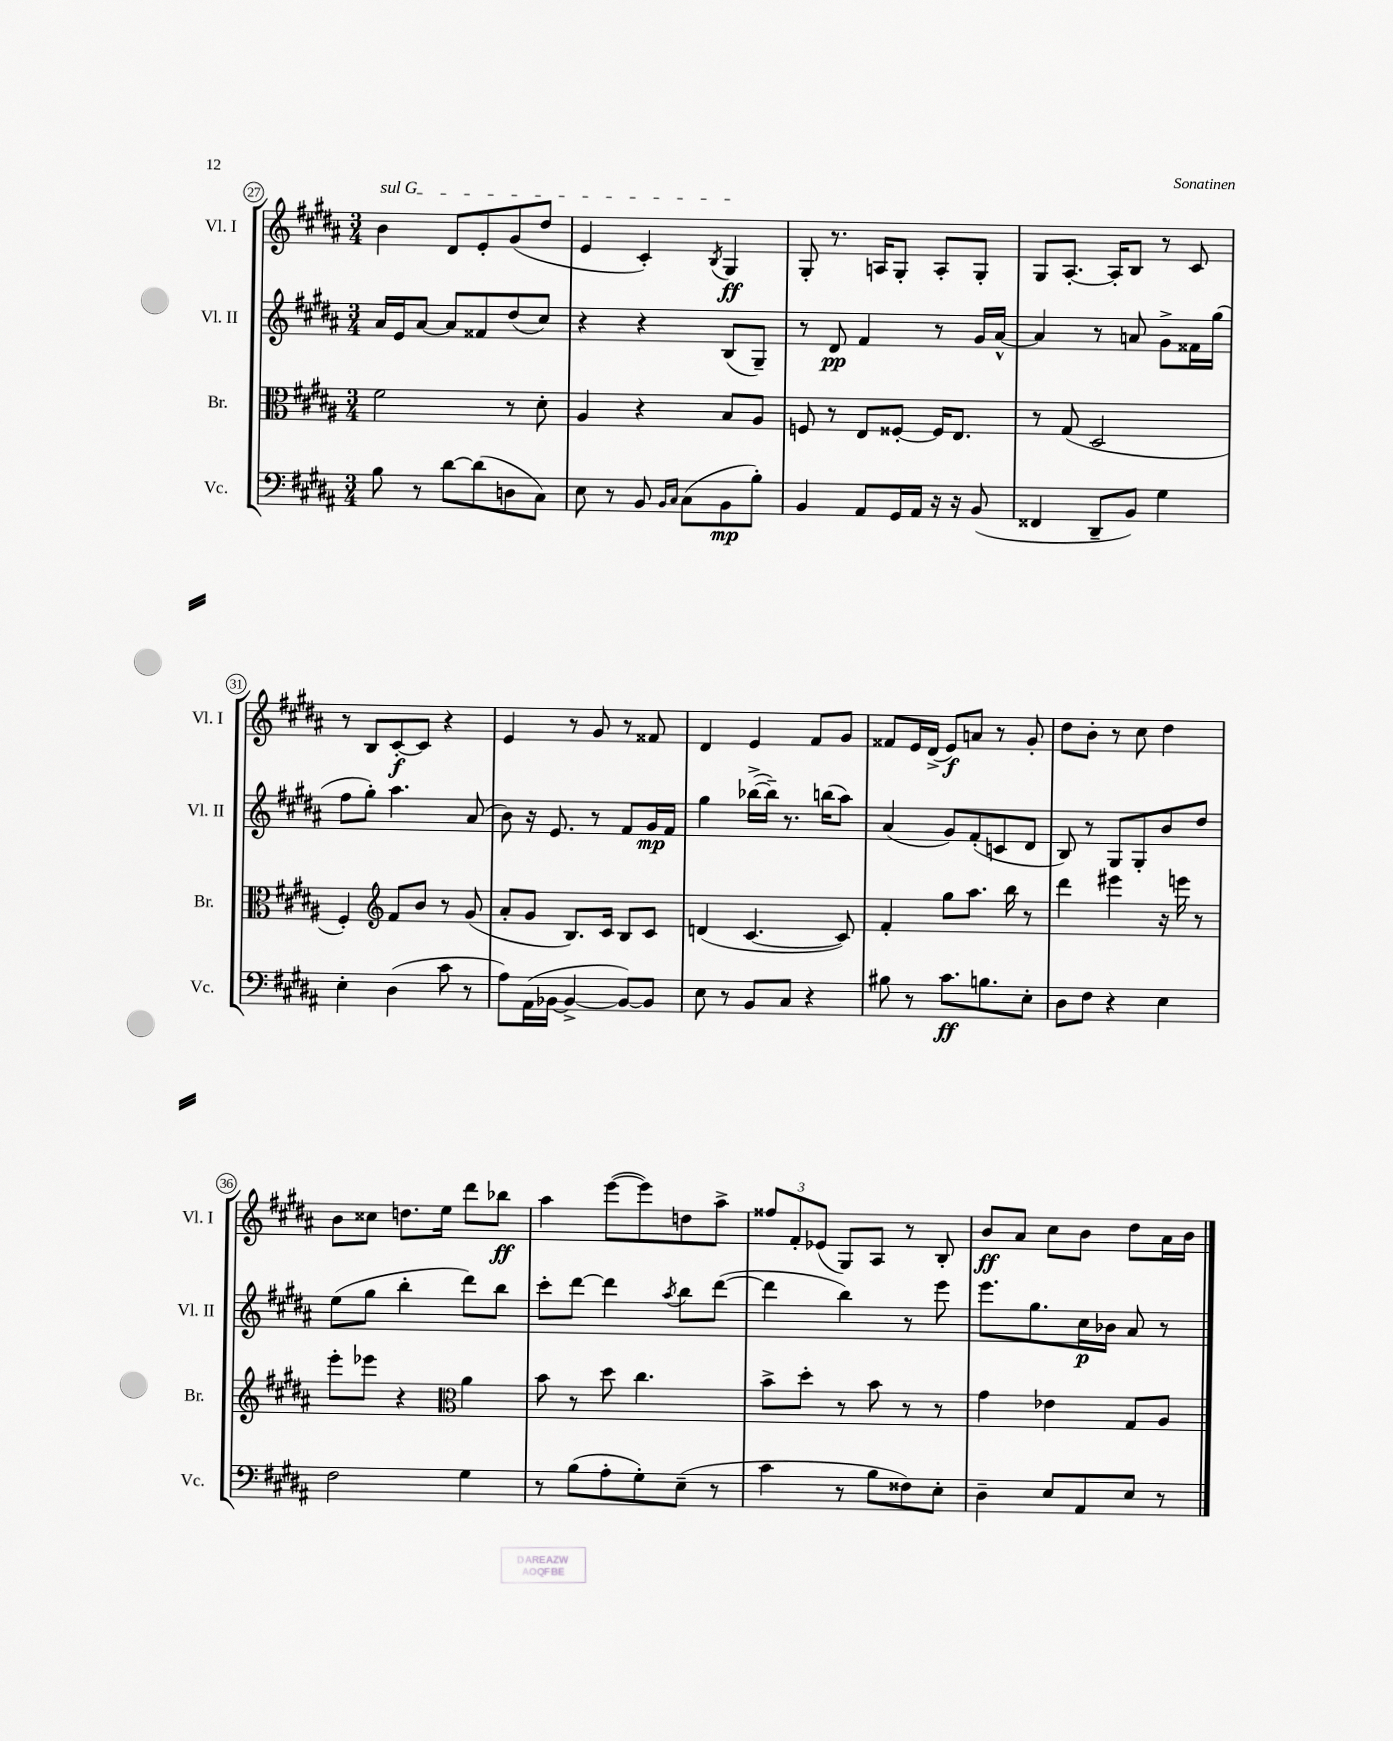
<<
\new StaffGroup <<
\new Staff = "s0" \with { instrumentName = "Vl. I" shortInstrumentName = "Vl. I" } {
    \clef treble \key b \major \numericTimeSignature \time 3/4
    \once \override TextSpanner.bound-details.left.text = \markup { \italic "sul G" } b'4\startTextSpan dis'8 e'8-. gis'8( dis''8 |
    e'4 cis'4-.) \acciaccatura { b8 } gis4\ff\stopTextSpan |
    gis8-. r8. a16 gis8-. a8-. gis8-. |
    gis8 ais8.~-. ais16-. b8 r8 cis'8 |
    r8 b8 cis'8~-.\f cis'8 r4 |
    e'4 r8 gis'8 r8 fisis'8 |
    dis'4 e'4 fis'8 gis'8 |
    fisis'8 e'16 dis'16->( e'8\f) a'8 r8 gis'8-. |
    dis''8 b'8-. r8 cis''8 dis''4 |
    b'8 cisis''8 d''8. e''16 dis'''8 bes''8\ff |
    ais''4 e'''8~( e'''8) d''8 ais''8-> |
    \tuplet 3/2 { fisis''8 fis'8-. ees'8( } gis8) ais8 r8 b8-. |
    b'8\ff ais'8 cis''8 b'8 dis''8 ais'16 b'16 \bar "|." |
}
\new Staff = "s1" \with { instrumentName = "Vl. II" shortInstrumentName = "Vl. II" } {
    \clef treble \key b \major \numericTimeSignature \time 3/4
    ais'16 e'16 ais'8~ ais'8 fisis'8 dis''8( cis''8) |
    r4 r4 b8( gis8--) |
    r8 dis'8\pp fis'4 r8 gis'16 ais'16~-^ |
    ais'4 r8 a'8 gis'8-> fisis'16 gis''16( |
    fis''8 gis''8-.) ais''4. ais'8( |
    b'8) r16 e'8. r8 fis'8 gis'16\mp fis'16 |
    gis''4 bes''16~->( bes''16--) r8. b''16( ais''8) |
    ais'4( gis'8) fis'8-.( c'8 dis'8 |
    b8) r8 gis8 gis8-. b'8 dis''8 |
    e''8( gis''8 b''4-. dis'''8) b''8 |
    cis'''8-. dis'''8~ dis'''4 \acciaccatura { ais''8 } b''8 dis'''8~( |
    dis'''4 b''4) r8 e'''8 |
    e'''8. gis''8. cis''16\p bes'16 ais'8 r8 \bar "|." |
}
\new Staff = "s2" \with { instrumentName = "Br." shortInstrumentName = "Br." } {
    \clef alto \key b \major \numericTimeSignature \time 3/4
    fis'2 r8 dis'8-. |
    ais4 r4 b8 ais8 |
    f8 r8 e8 fisis8~-. fisis16 e8. |
    r8 gis8( dis2 |
    fis4-.) \clef treble fis'8 b'8 r8 gis'8( |
    ais'8-. gis'8 b8.) cis'16 b8 cis'8 |
    d'4( cis'4.~ cis'8) |
    fis'4-. gis''8 ais''8. b''16 r8 |
    dis'''4 eis'''4 r16 e'''16 r8 |
    e'''8-. ees'''8 r4 \clef alto ais'4 |
    b'8 r8 dis''8 cis''4. |
    b'8-> dis''8-. r8 b'8 r8 r8 |
    gis'4 ees'4 gis8 ais8 \bar "|." |
}
\new Staff = "s3" \with { instrumentName = "Vc." shortInstrumentName = "Vc." } {
    \clef bass \key b \major \numericTimeSignature \time 3/4
    b8 r8 dis'8~ dis'8( d8 cis8) |
    e8 r8 b,8 \grace { b,16 cis16 } cis8( b,8\mp b8-.) |
    b,4 ais,8 gis,16 ais,16 r16 r16 b,8( |
    fisis,4 dis,8-- b,8) gis4 |
    e4-. dis4( cis'8 r8 |
    ais8) ais,16( bes,16~ bes,4~-> bes,8~) bes,8 |
    e8 r8 b,8 cis8 r4 |
    bis8 r8 cis'8.\ff b8. e8-. |
    dis8 fis8 r4 e4 |
    fis2 gis4 |
    r8 b8( ais8-. gis8-.) e8--( r8 |
    cis'4 r8 b8 fisis8) e8-. |
    dis4-- e8 ais,8 e8 r8 \bar "|." |
}
>>
>>
\layout { \context { \Score currentBarNumber = #27 \override BarNumber.stencil = #(make-stencil-circler 0.1 0.3 ly:text-interface::print) } }
